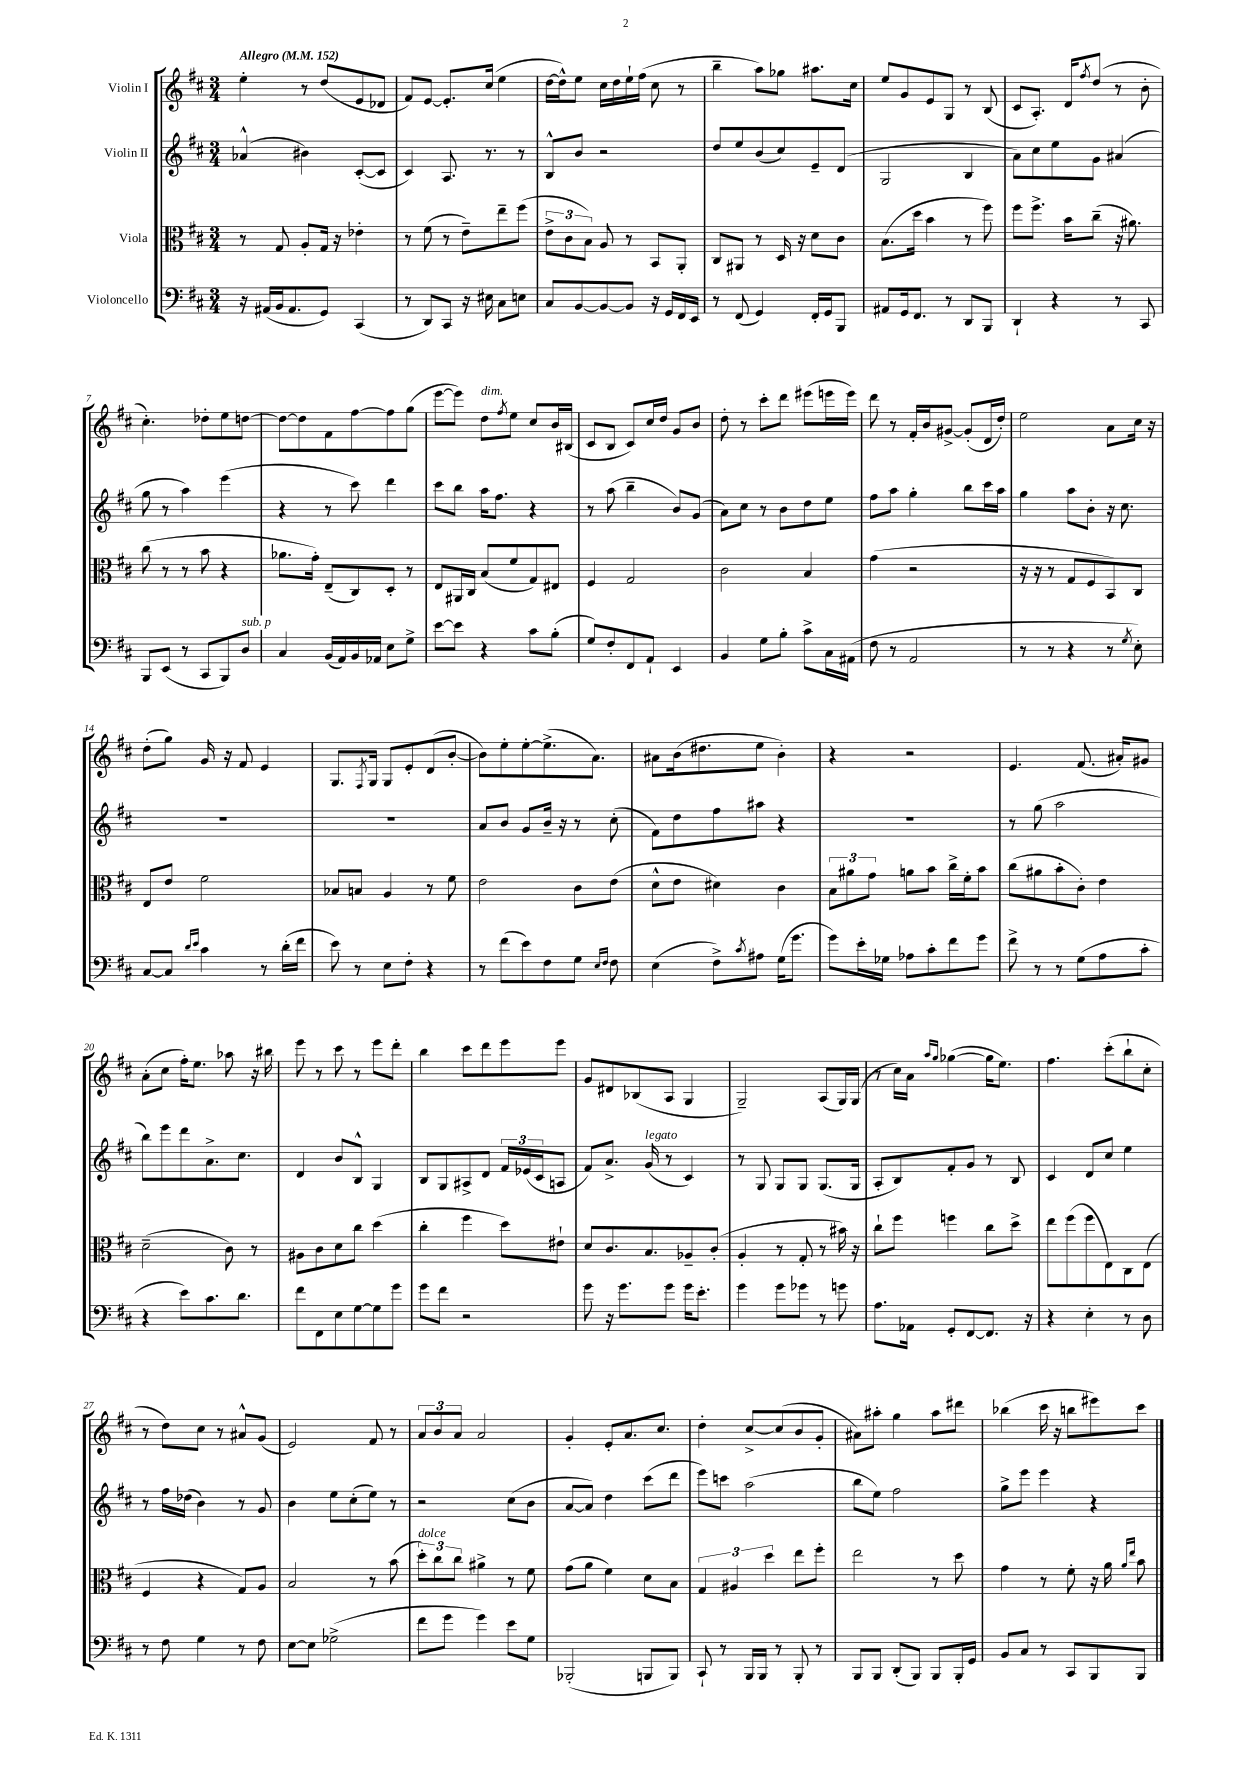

**kern	**kern	**kern	**kern
*part4	*part3	*part2	*part1
*staff4	*staff3	*staff2	*staff1
*I"Violoncello	*I"Viola	*I"Violin II	*I"Violin I
*clefF4	*clefC3	*clefG2	*clefG2
*k[f#c#]	*k[f#c#]	*k[f#c#]	*k[f#c#]
*M3/4	*M3/4	*M3/4	*M3/4
*MM152	*MM152	*MM152	*MM152
=1	=1	=1	=1
!	!	!	!LO:TX:a:B:t=Allegro
16r	8r	(4a-X^^/	4ee'\
(16AA#X/LL	.	.	.
16BB/J	8G/	.	.
8.AA#/	.	.	.
.	8A'/L	4b#X\)	8r
8GG/J)	16G/Jk	.	(8dd/L
.	16r	.	.
(4CC#/	4e-X'\	([8c#'/L	8e/
.	.	8c#/J]	8d-X/J
=2	=2	=2	=2
8r	8r	4c#/)	8f#/L)
8DD/L)	(8f#\	.	[8e/J
8CC#/J	8r	8.A/	8.e'/L]
16r	8e~\L)	.	.
16E#X\	.	8.r	(16cc#/Jk
8C#\L	8ee~\	.	4ee\
8En\J	(8ff#\J	8r	.
=3	=3	=3	=3
8C#/L	12e^\L	8B^^/L	[16dd\LL
.	.	.	16dd^^\J])
.	12c#\	.	.
[8BB/	.	8b/J	8ee\J
.	12B\J)	.	.
8BB/_	8A/	2r	16cc#\LL
.	.	.	16dd\
8BB/J]	8r	.	16ee`\
.	.	.	(16ff#\JJ
16r	8BB/L	.	8cc#\
16GG/LL	.	.	.
16FF#/	8AA'/J	.	8r
16EE/JJ	.	.	.
=4	=4	=4	=4
8r	8C#/L	8dd/L	4bb~\
(8FF#/	8AA#X/J	8ee/	.
4GG/)	8r	(8b/	8aa\L)
.	16D/	8cc#/)	8gg-X\J
.	16r	.	.
16FF#'/LL	8d\L	8e~/	8.aa#X\L
16GG/J	.	.	.
8BBB/J	8c#\J	(8d/J	.
.	.	.	16cc#\Jk
=5	=5	=5	=5
8AA#X/L	(8.B\L	2G/	8ee/L
16GG/k	.	.	8g/
8.FF#/J	16dd\Jk	.	.
.	4b\	.	8e/
8r	.	.	8G/J
8DD/L	8r	4B/	8r
8BBB/J	8ff#\)	.	(8B/
=6	=6	=6	=6
4DD`/	8ff#\L	8a\L)	8c#/L
.	8.ff#^\J	8cc#\	8.A'/J)
4r	.	8ee\	.
.	16b\KL	.	16d/KL
.	.	.	8qff#/
.	(8cc#~\J	8g\J	(8dd/J
8r	16r	(4a#X/	8r
.	8.a#X\)	.	.
8CC#/	.	.	8b'\
!!LO:LB:g=z
=7	=7	=7	=7
8BBB/L	(8cc#\	8gg\	4.cc#'\)
(8EE/J	8r	8r	.
8r	8r	4aa\)	.
8CC#/L	8b\	.	8dd-X'\L
8BBB/)	4r	(4eee\	8ee\
!LO:TX:a:i:t=sub. p	!	!	!
8D/J	.	.	[8ddn\J
=8	=8	=8	=8
4C#/	8.a-X\L	4r	8dd\L_
.	.	.	8dd\]
.	16g'\Jk)	.	.
(16BB/LL	(8E~/L	8r	8f#\
16AA/)	.	.	.
16BB/	8C#/)	8ccc#\)	[8ff#\
16AA-X/JJ	.	.	.
8E\L	8D'/J	4ddd\	8ff#\]
8G^\J	8r	.	(8gg\J
=9	=9	=9	=9
[8e\L	8E/L	8ccc#\L	[8eee\L
8e\J]	16AA#X/L	8bb\J	8eee\J])
.	16C#/JJ	.	.
!	!	!	!LO:TX:a:i:t=dim.
4r	(8B/L	16aa\KL	8dd\L
.	.	8.ff#\J	.
.	.	.	8qff#/
.	8f#/	.	8ee\J
8c#\L	8G/)	4r	8cc#/L
(8B'\J	8E#X/J	.	16b/L
.	.	.	(16B#X/JJ
=10	=10	=10	=10
8G/L)	4F#/	8r	8c#/L
8F#'/	.	(8aa\	8B/J
8FF#/	2G/	4bb~\	8c#/L)
8AA`/J	.	.	16cc#/L
.	.	.	16dd/JJ
4EE/	.	8b/L)	8g/L
.	.	(8g/J	8b/J
=11	=11	=11	=11
4BB/	2c#\	8a\L)	8dd'\
.	.	8cc#\J	8r
8G\L	.	8r	8ccc#'\L
8B'\J	.	8b\L	8ddd\J
8c#^\L	4B/	8dd\	(8eee#X\L
16C#\L	.	8ee\J	16eeen\L
(16AA#X\JJ	.	.	16eee\JJ)
=12	=12	=12	=12
8F#\	(4g\	8ff#\L	8ddd\
8r	.	8aa\J	8r
2AA/	2r	4gg'\	16f#'/LL
.	.	.	16b/J
.	.	.	[8g#X^/J
.	.	8bb\L	(8g#'/L]
.	.	16ccc#\L	16d/L
.	.	16aa\JJ	16dd'/JJ)
=13	=13	=13	=13
8r	16r	4gg\	2ee\
.	16r	.	.
8r	8r	.	.
4r	8G/L	8aa\L	.
.	8F#/	8b'\J	.
8r	8BB/)	16r	8a\L
.	.	8.cc#\	.
8qG/	.	.	.
8E'\)	8C#/J	.	16cc#\Jk
.	.	.	16r
!!LO:LB:g=z
=14	=14	=14	=14
[8C#/L	8E/L	2.r	(8dd'\L
8C#/J]	8e/J	.	8gg\J)
16qqd/LL	.	.	.
16qqe/JJ	.	.	.
4c#\	2f#\	.	16g/
.	.	.	16r
.	.	.	8f#/
8r	.	.	4e/
(16d'\LL	.	.	.
16f#\JJ	.	.	.
=15	=15	=15	=15
8e\)	8B-X/L	2.r	8.G/L
8r	8Bn/J	.	.
.	.	.	8qF#/
.	.	.	16G/Jk
8E\L	4A/	.	8G/L
8F#'\J	.	.	8e'/
4r	8r	.	(8d/
.	8f#\	.	[8b'/J
=16	=16	=16	=16
8r	2e\	8a/L	8b\L])
(8f#\L	.	8b/J	8ee'\
8e\)	.	8g/L	[8ee'\
8F#\	.	16b~/Jk	(8.ee^\]
.	.	16r	.
8G\J	8c#\L	8r	.
.	.	.	8.a\J)
16qqE/LL	.	.	.
16qqF#/JJ	.	.	.
8F#\	(8e\J	(8cc#'\	.
=17	=17	=17	=17
(4E\	8d^^\L	8f#\L)	8a#X\L
.	8e\J	8dd\	(16b\k
.	.	.	8.dd#X\
8F#^\L)	4d#X\)	8ff#\	.
8qc#/	.	.	.
8A#X\J	.	8aa#X\J	8ee\J
(16G\KL	4c#\	4r	4b'\)
8.g\J	.	.	.
=18	=18	=18	=18
8g\L)	12B\L	2.r	4r
.	12a#X\	.	.
16e'\L	.	.	.
.	12g\J	.	.
16G-X\JJ	.	.	.
8A-X\L	8an\L	.	2r
8c#'\	8b\J	.	.
8f#\	16cc#^\LL	.	.
.	16f#'\J	.	.
8g\J	8b\J	.	.
=19	=19	=19	=19
8f#^\	(8cc#\L	8r	4.e/
8r	8a#X\	(8gg\	.
8r	8b'\	2aa\	.
(8G\L	8c#'\J)	.	(8.f#/
8A\	4e\	.	.
.	.	.	16a#X'/KL)
8c#'\J	.	.	8g#X/J
!!LO:LB:g=z
=20	=20	=20	=20
4r	(2d~\	8bb\L)	(8a'\L
.	.	8eee\	8cc#\J
8e\L)	.	8ddd\	16ff#'\KL)
.	.	.	8.ee\J
8.c#\	.	8.a^\	.
.	8c#\)	.	8aa-X\
8.d\J	.	8.cc#\J	.
.	8r	.	16r
.	.	.	16bb#X\
=21	=21	=21	=21
8f#\L	8A#X\L	4d/	8eee\
8FF#\	8c#\	.	8r
8E\	8d\	8b/L	8ccc#\
[8G\	8cc#\J	8B^^/J	8r
8G\]	(4dd\	4G/	8eee\L
8g\J	.	.	8ddd'\J
=22	=22	=22	=22
8g\L	4cc#'\	8B/L	4bb\
8f#\J	.	8G/	.
2r	4ff#\	8A#X^/	8ccc#\L
.	.	8d/J	8ddd\
.	8dd\L)	24f#/LL	8eee\
.	.	(24e-X/	.
.	.	24c#/J	.
.	8e#X`\J	8An/J	8eee\J
=23	=23	=23	=23
8g\	8d/L	8f#/L)	8g/L
16r	8.c#/	8.a^/J	8d#X/
8.g\L	.	.	.
.	.	.	(8B-X/
!	!	!LO:TX:a:i:t=legato	!
.	8.B/	(16g/	.
8g\J	.	8r	8A/J
16g\KL	8A-X~/	4c#/)	4G/
8.e'\J	.	.	.
.	(8c#'/J	.	.
=24	=24	=24	=24
4g\	4A'/	8r	2G~/)
.	.	8G/	.
8g\L	8r	8G/L	.
8g-X\J	8G'/	8G/J	.
8r	8r	(8.G/L	(8A/L
8gn\	16b#X\)	.	16G/L)
.	16r	16G/Jk	(16G/JJ
=25	=25	=25	=25
8.A\L	8cc#`\L	8A'/L	8r
.	8ff#\J	8B/)	16cc#\LL)
16AA-X\Jk	.	.	16a\JJ
.	.	.	16qqaa/LL
.	.	.	16qqgg/JJ
8GG'/L	4ffn\	8f#'/	([4gg-X\
[8FF#/	.	8g/J	.
8.FF#/J]	8cc#\L	8r	16gg-\KL]
.	.	.	8.ee\J)
.	8dd^\J	8B/	.
16r	.	.	.
=26	=26	=26	=26
4r	8ee\L	4c#/	4.ff#\
.	(8ff#\	.	.
4E'\	8ff#\	8d/L	.
.	8E\)	8cc#/J	(8ccc#'\L
8r	8C#\	4ee\	8bb`\
8D\	(8E\J	.	8cc#'\J
!!LO:LB:g=z
=27	=27	=27	=27
8r	4F#/	8r	8r
8F#\	.	16ff#\LL	8dd\L)
.	.	(16dd-X\JJ	.
4G\	4r	4b\)	8cc#\J
.	.	.	8r
8r	8G/L)	8r	8a#X^^/L
8F#\	8A/J	8g/	(8g/J
=28	=28	=28	=28
[8E\L	2B/	4b\	2e/)
8E\J]	.	.	.
(2G-X^\	.	8ee\L	.
.	.	(8cc#'\	.
.	8r	8ee\J)	8f#/
.	(8b\	8r	8r
=29	=29	=29	=29
!	!LO:TX:a:i:t=dolce	!	!
8f#\L	12dd'\L)	2r	12a/L
.	12cc#\	.	12b/
8g\J	.	.	.
.	12cc#\J	.	12a/J
4g\)	4a#X^\	.	2a/
8e\L	8r	(8cc#\L	.
8G\J	8f#\	8b\J	.
=30	=30	=30	=30
(2BBB-X'/	(8g\L	[8a/L	4g'/
.	8a\J	8a/J])	.
.	4f#\)	4dd\	8e'/L
.	.	.	8.a/
8BBBn/L	8d\L	(8ccc#\L	.
.	.	.	8.cc#/J
8BBB/J)	8B\J	8ddd\J	.
=31	=31	=31	=31
8CC#`/	6G/	8eee\L)	4dd'\
8r	.	8cccn\J	.
.	6A#X/	.	.
16BBB/LL	.	(2aa\	[8cc#^/L
16BBB/JJ	.	.	.
.	6dd\	.	.
8r	.	.	(8cc#/]
8BBB'/	8ee\L	.	8b/
8r	8ff#'\J	.	8g'/J
=32	=32	=32	=32
8BBB/L	2ee\	8bb\L	8a#X\L)
8BBB/J	.	8ee\J)	8aa#X'\J
(8DD'/L	.	2ff#\	4gg\
8BBB/J)	.	.	.
8BBB/L	8r	.	8aa#\L
16BBB'/L	8dd\	.	8ddd#X\J
16GG/JJ	.	.	.
=33	=33	=33	=33
8BB/L	4g\	8gg^\L	(4bb-X\
8C#/J	.	8eee\J	.
8r	8r	4eee\	16ccc#\
.	.	.	16r
8CC#/L	8f#'\	.	8bbn\L
8BBB/	16r	4r	8eee#X\)
.	16a\	.	.
.	16qqa/LL	.	.
.	16qqee/JJ	.	.
8BBB/J	8b\	.	8ccc#\J
==	==	==	==
*-	*-	*-	*-
